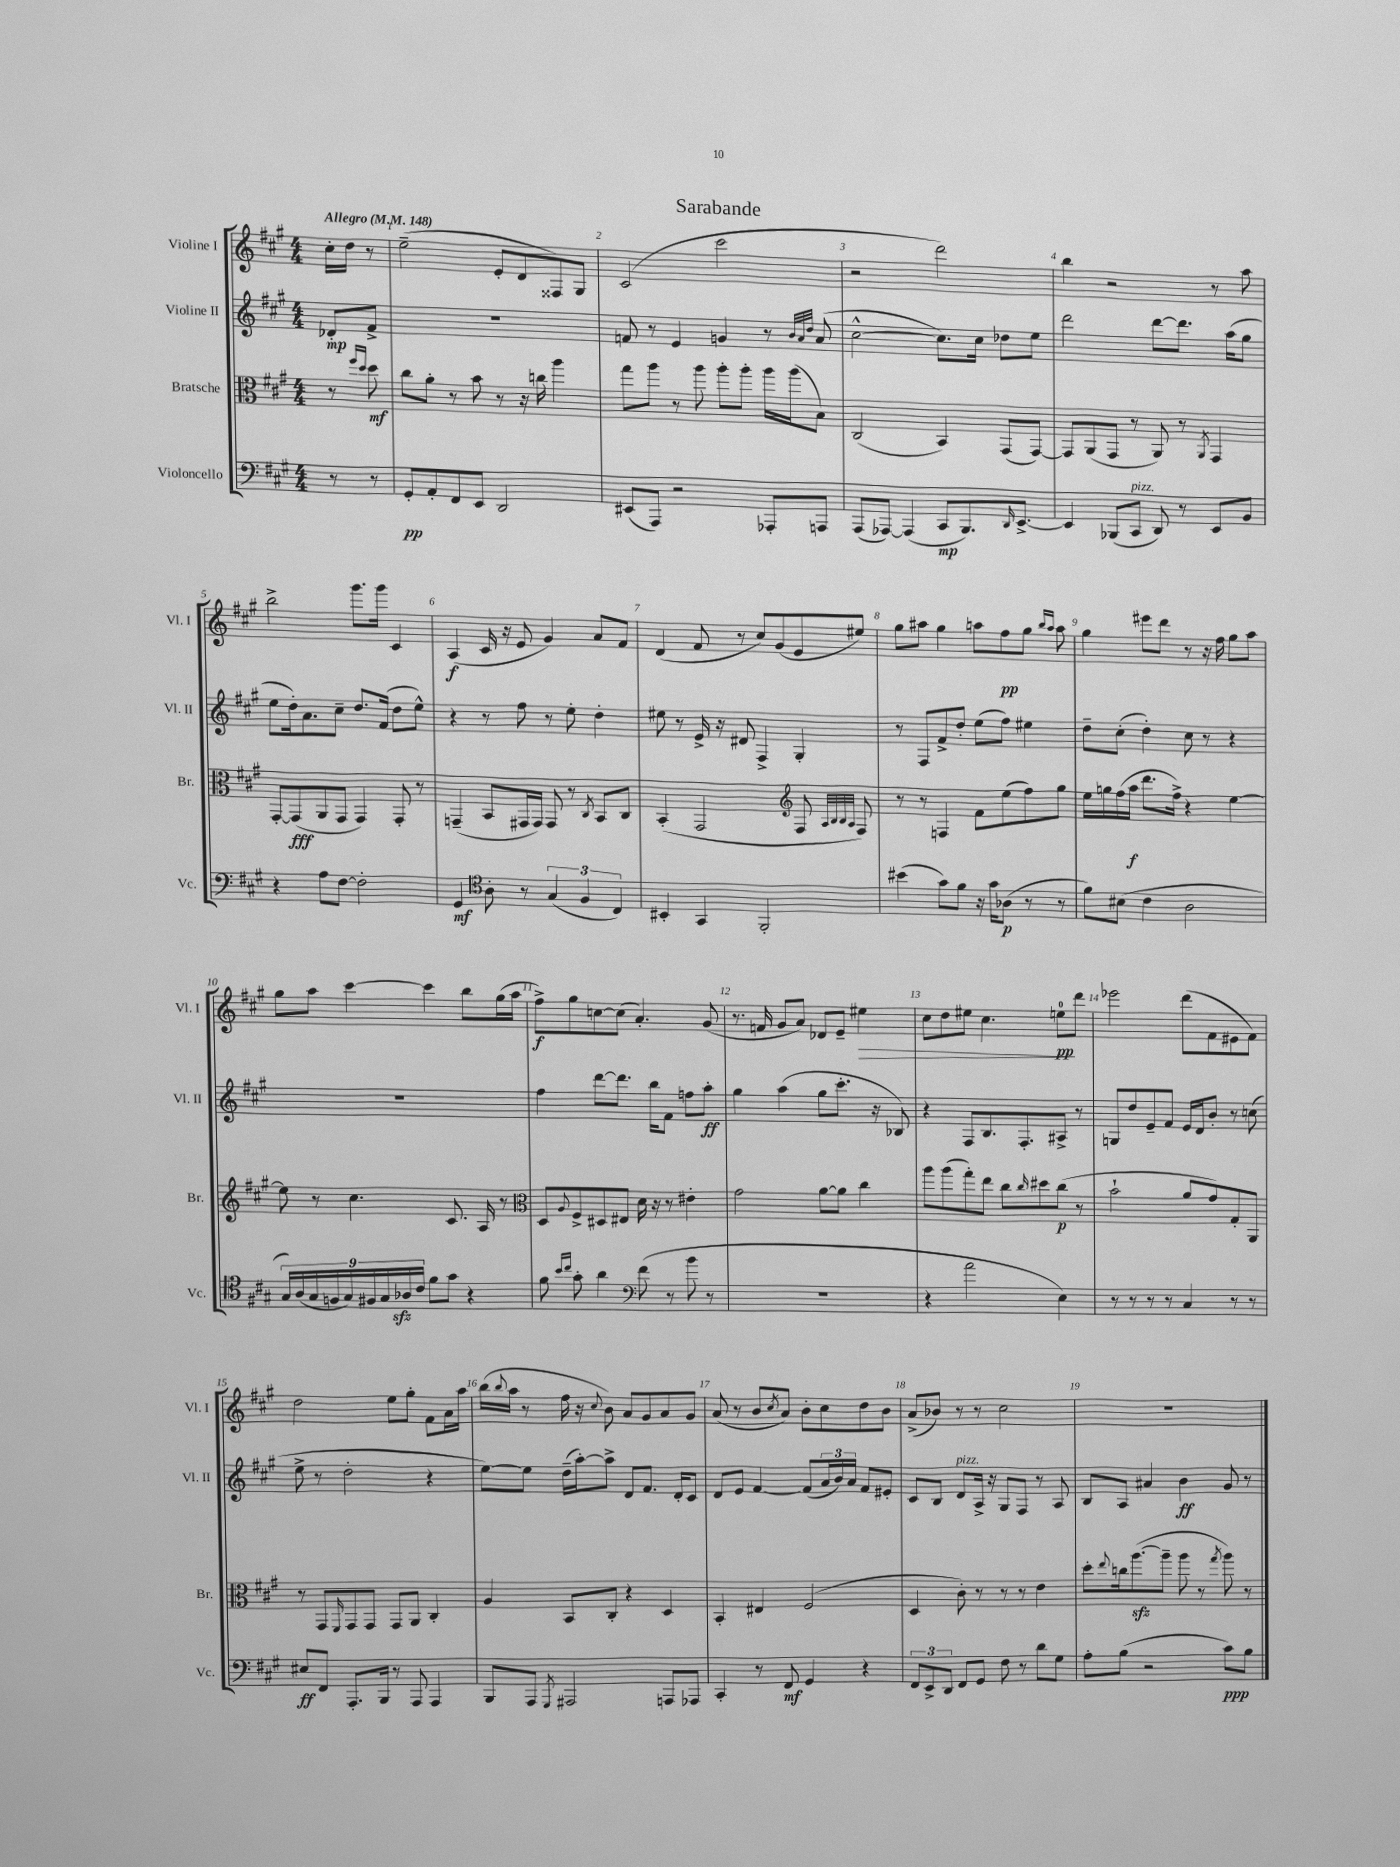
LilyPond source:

\header { title = "Sarabande" }
<<
\new StaffGroup <<
\new Staff = "s0" \with { instrumentName = "Violine I" shortInstrumentName = "Vl. I" } {
    \clef treble \key a \major \numericTimeSignature \time 4/4 \partial 4 \tempo "Allegro" 4 = 148
    cis''16-. d''16 r8 |
    e''2--( e'8-. d'8 fisis8) gis8 |
    cis'2( cis'''2 |
    r2 d'''2) |
    b''4 r2 r8 a''8 |
    b''2-> gis'''8. gis'''16 cis'4 |
    a4\f( cis'16 r16 e'8 gis'4) a'8 fis'8 |
    d'4( fis'8 r8 cis''8) gis'8( e'8 eis''8) |
    gis''8 ais''8 gis''4 a''8 fis''8\pp gis''8 \grace { b''16 a''16 } a''8 |
    gis''4 eis'''8 d'''8 r8 r16 fis''16 gis''8 a''8 |
    gis''8 a''8 cis'''4~ cis'''4 b''8 gis''16( a''16 |
    fis''8->\f) gis''8 c''8~ c''8( a'4.-.) gis'8( |
    r8. f'16 gis'8 a'8) des'8 e'8-- eis''4\> |
    cis''8 d''8 eis''8 cis''4. e''8-0\pp\! d'''8 |
    ees'''2 d'''8( fis'8 eis'8 fis'8) |
    d''2 e''8 gis''8-. fis'8 a'16 a''16 |
    b''16( \appoggiatura { b''8 } a''16 r8 fis''16 r16 \appoggiatura { cis''8 } b'8) a'8 gis'8 a'8 gis'8 |
    a'8( r8 b'8 \acciaccatura { cis''8 } a'8) b'8-. cis''8 d''8 b'8 |
    a'8->( bes'8) r8 r8 cis''2 |
    R1 \bar "|." |
}
\new Staff = "s1" \with { instrumentName = "Violine II" shortInstrumentName = "Vl. II" } {
    \clef treble \key a \major \numericTimeSignature \time 4/4 \partial 4
    des'8-.\mp fis'8-> |
    R1 |
    f'8 r8 e'4 g'4 r8 \grace { b'32 a'32 d''32 } a'8( |
    cis''2~-^ cis''8.) cis''16 des''8 e''8 |
    d'''2 d'''8~ d'''8. a''16( gis''8 |
    e''8 d''16-.) a'8. cis''8-- d''8. fis'16( d''8 e''8-^) |
    r4 r8 fis''8 r8 e''8-. d''4-. |
    eis''8 r8 e'16-> r16 dis'8 fis4-> gis4-. |
    r8 fis8 fis'8-> d''8-. e''8( fis''8) eis''4 |
    d''8-- cis''8-.( d''4-.) cis''8 r8 r4 |
    R1 |
    fis''4 d'''8~ d'''8. b''16 fis'8 f''8 a''8-.\ff |
    gis''4 a''4( gis''8 cis'''8.-. r16 bes8) |
    r4 fis8 b8. fis8.-. ais8-> r8 |
    g8 d''8 e'8-- fis'8 e'16 d'16 b'8-. r8 c''8( |
    e''8-> r8 d''2-. r4 |
    e''8~) e''8 d''16--( a''16~-.) a''8-> d'8 fis'8. d'16-. cis'8 |
    d'8 e'8 fis'4~ fis'8( \tuplet 3/2 { a'16 b'16) a'16 } fis'8 eis'8-. |
    cis'8 b8 d'8^\markup { \italic "pizz." } a16-> r16 gis8 fis8 r8 a8 |
    b8 a8 ais'4 b'4\ff gis'8 r8 \bar "|." |
}
\new Staff = "s2" \with { instrumentName = "Bratsche" shortInstrumentName = "Br." } {
    \clef alto \key a \major \numericTimeSignature \time 4/4 \partial 4
    r8 \grace { fis''16 d''16 } d''8\mf |
    cis''8 a'8-. r8 b'8 r8 r16 c''16 a''4 |
    gis''8 a''8 r8 a''8 a''8-. a''8-. a''16 a''16( b8) |
    cis2( b,4) gis,8( gis,8~) |
    gis,8 a,8( gis,8 r8 a,8) r8 \acciaccatura { a,8 } gis,4 |
    gis,8~-. gis,8\fff( a,8 gis,8 gis,4) gis,8-. r8 |
    g,4--( b,8 gis,16 gis,16) gis,8 r8 \acciaccatura { cis8 } b,8 cis8 |
    b,4-.( gis,2 \clef treble fis8 \grace { a32 b32 b32 a32 } fis8) |
    r8 r8 f4 fis'8 e''8( fis''8) gis''8 |
    e''16 g''16 fis''16( a''16\f d'''8. fis''16->) r4 e''4~ |
    e''8 r8 cis''4. cis'8. a16 r8 |
    \clef alto d8 \appoggiatura { a8 } fis8-> dis8 eis8 d'16 r16 r8 eis'4-. |
    gis'2 a'8~ a'8 cis''4 |
    a''8 a''8( gis''8-.) e''8 cis''8 \grace { cis''16 } dis''8 cis''8\p( r8 |
    b'2-! a'8 gis'8) gis8-. a,8 |
    r8 gis,8 \grace { fis,16 } gis,8 gis,8 gis,8 a,8 cis4-. |
    a4 b,8 cis8-. r4 d4 |
    b,4-. eis4 fis2( |
    d4 cis'8-.) r8 r8 r8 e'4 |
    d''8-. \appoggiatura { e''8 } c''16 a''8.~\sfz( a''8-- a''8 r8 \acciaccatura { gis''8 } a''8) r8 \bar "|." |
}
\new Staff = "s3" \with { instrumentName = "Violoncello" shortInstrumentName = "Vc." } {
    \clef bass \key a \major \numericTimeSignature \time 4/4 \partial 4
    r8 r8 |
    gis,8-.\pp a,8-. fis,8 e,8 d,2 |
    eis,8( a,,8) r2 aes,,8-. a,,8 |
    a,,8( aes,,8~) aes,,4( cis,8\mp b,,8.) \grace { d,16 } e,8.~-> |
    e,4 bes,,8( cis,8^\markup { \italic "pizz." } d,8) r8 e,8 b,8 |
    r4 a8 fis8~ fis2-. |
    gis,4\mf \clef tenor a8-. r8 \tuplet 3/2 { gis4( fis4 cis4) } |
    bis,4-. gis,4 fis,2-. |
    bis'4( gis'8) fis'8 r16 gis'16 aes8\p( r8 r8 |
    fis'8) bis8( cis'4 a2 |
    \tuplet 9/8 { gis16) a16( gis16 f16 gis16) fis16 gis16 aes16\sfz cis'16 } fis'8 gis'8 r4 |
    fis'8 \grace { b'16 cis''16 } gis'8-. a'4 \clef bass fis'8( r8 b'8 r8 |
    R1 |
    r4 a'2 e4) |
    r8 r8 r8 r8 cis4 r8 r8 |
    eis8\ff fis,8 a,,8.-. b,,16 r8 a,,8 a,,4 |
    b,,8 a,,8 \acciaccatura { gis,,8 } ais,,2 a,,8 aes,,8 |
    cis,4-. r8 fis,8\mf gis,4 r4 |
    \tuplet 3/2 { fis,8 e,8-> d,8 } fis,8 gis,8 fis8 r8 d'8 gis8 |
    a8-. b8( r2 cis'8\ppp) b8 \bar "|." |
}
>>
>>
\layout { \context { \Score \override BarNumber.break-visibility = ##(#f #t #t) barNumberVisibility = #all-bar-numbers-visible } }
